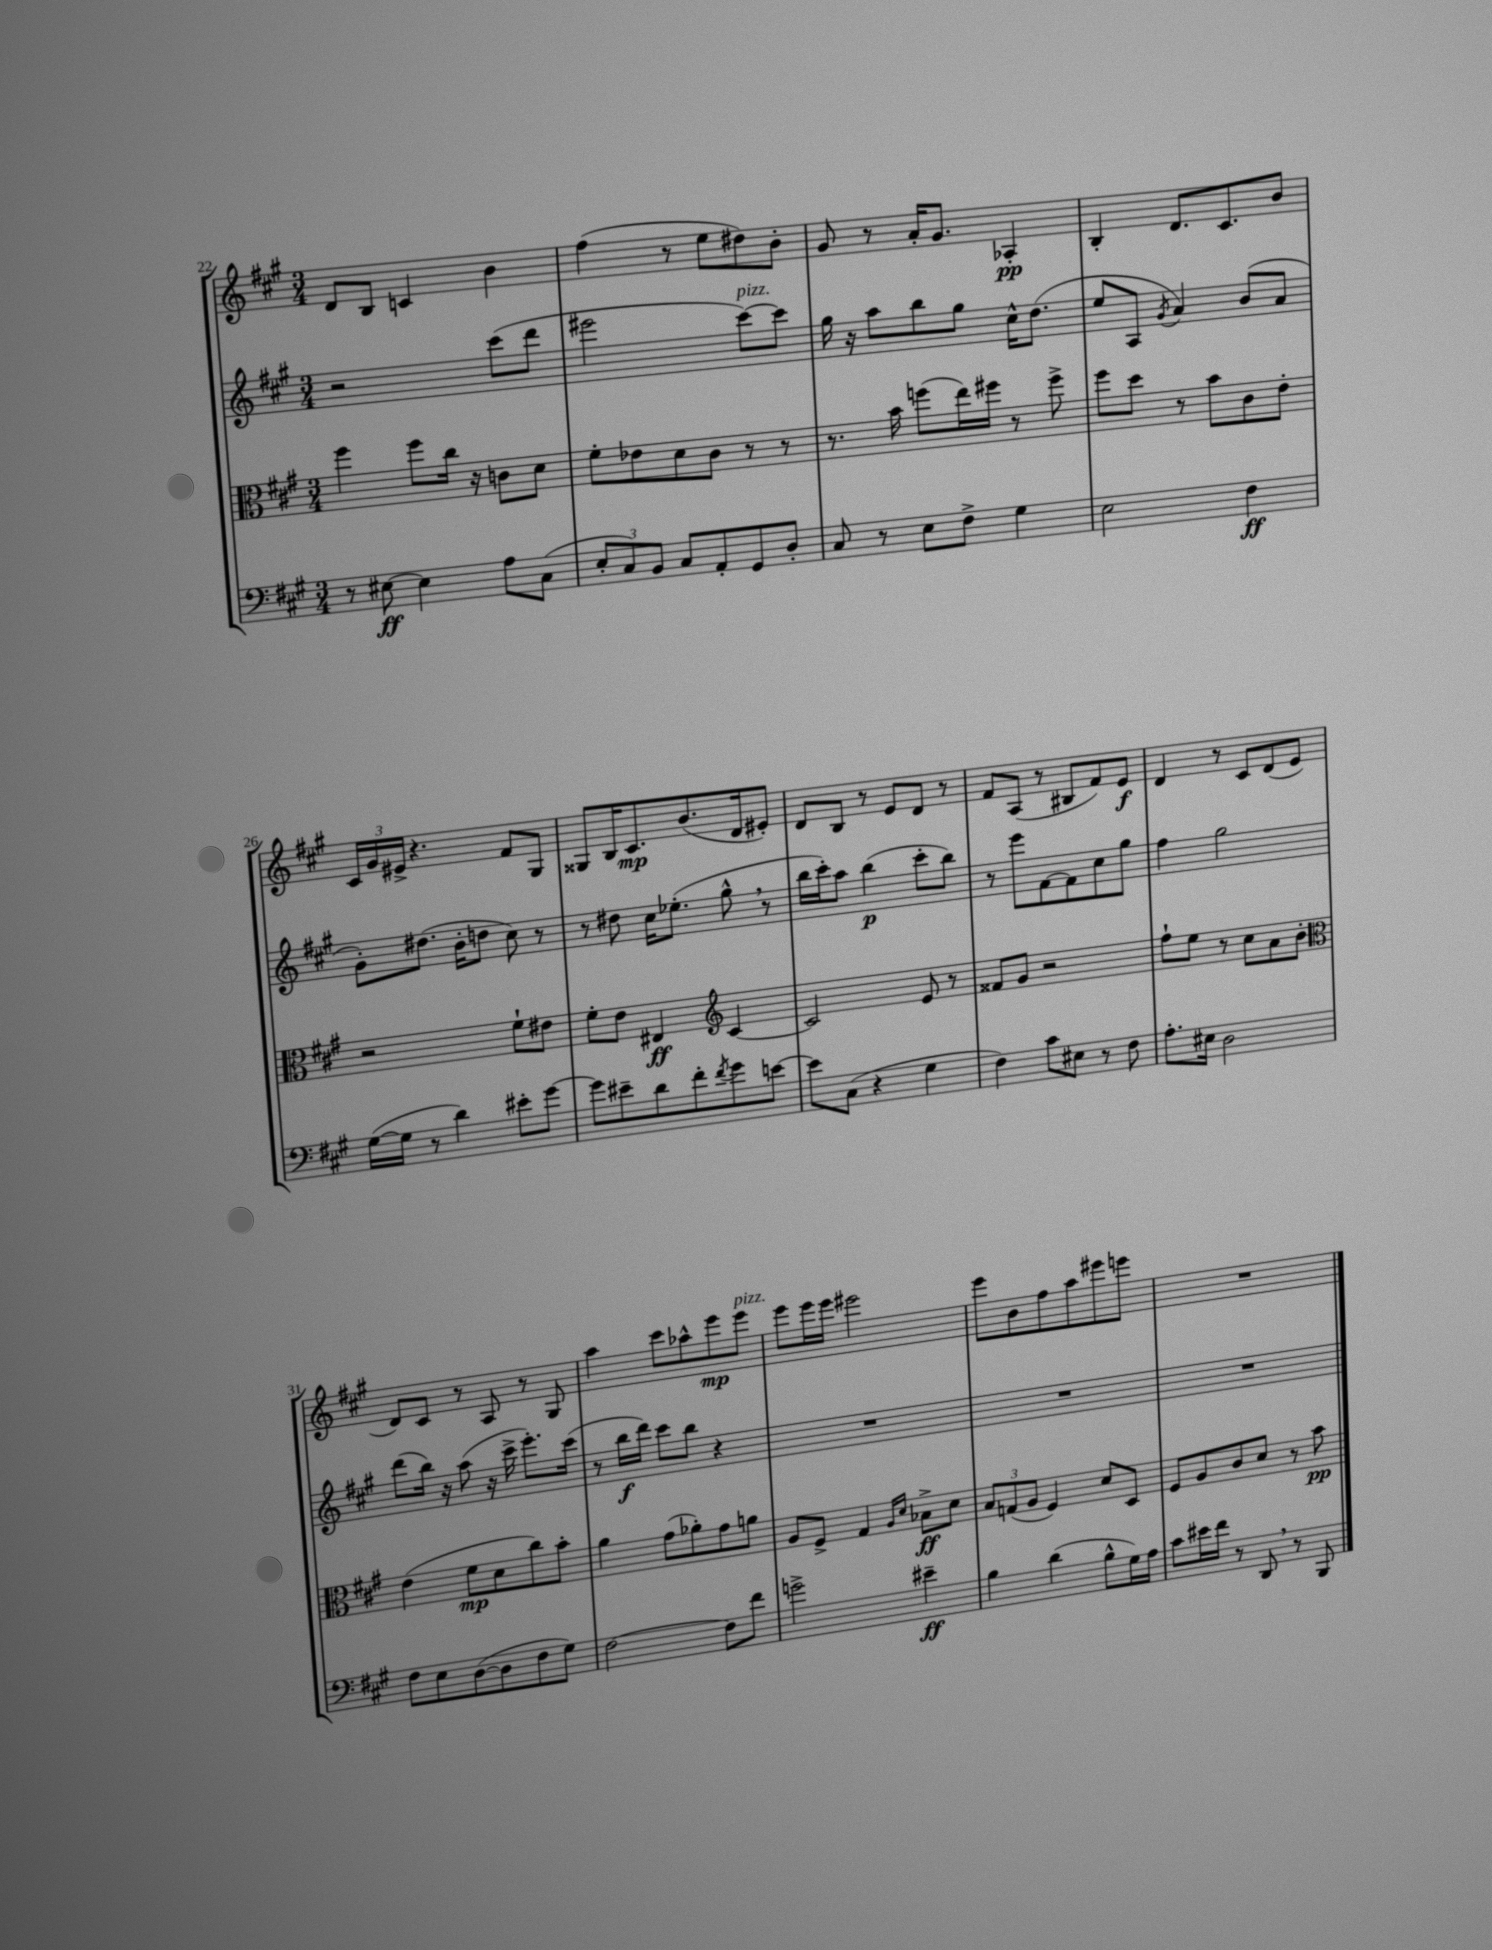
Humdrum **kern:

**kern	**kern	**kern	**kern
*staff4	*staff3	*staff2	*staff1
*clefF4	*clefC3	*clefG2	*clefG2
*k[f#c#g#]	*k[f#c#g#]	*k[f#c#g#]	*k[f#c#g#]
*M3/4	*M3/4	*M3/4	*M3/4
8r	4ff#	2r	8d
[8E#	.	.	8B
4E#]	8ff#	.	4c
.	16cc#	.	.
.	16r	.	.
8A	8c	(8ccc#	4b
(8C#	8d	8ddd	.
=	=	=	=
12E'	8f#'	2eee#	(4ff#
12C#)	.	.	.
.	8e-	.	.
12BB	.	.	.
8C#	8d	.	8r
8AA'	8c#	.	8ee
8GG#	8r	[8ccc#)	8dd#)
8D'	8r	8ccc#]	8b'
=	=	=	=
8C#	8.r	16gg#	8g#
.	.	16r	.
8r	.	8aa	8r
.	16b	.	.
8E	(8ff	8bb	16a'
.	.	.	8.g#
8F#^	16ee)	8gg#	.
.	16ff#	.	.
4G#	8r	16cc#^^	4A-'
.	.	(8.dd	.
.	8ff#^	.	.
=	=	=	=
2E	8ff#	8ee	4B'
.	8dd	8A	.
.	.	8qg#	.
.	8r	4a)	8.d
.	8b	.	.
.	.	.	8.c#
4F#	8c#	(8b	.
.	8e'	8a	8b
=	=	=	=
([16G#	2r	8g#')	24c#
.	.	.	24g#
16G#]	.	.	.
.	.	.	24e#^
8r	.	(8.dd#	4.r
4d)	.	.	.
.	.	16b'	.
.	.	8dd	.
8e#'	8f#`	8cc#)	8f#
[8g#	8e#	8r	8G#
=	=	=	=
8g#]	8f#'	8r	8G##
8e#~	8e	8dd#	16B
.	.	.	8.c#
8d	4E#	16cc#	.
.	.	(8.ee-'	.
8f#'	.	.	(8.b
*	*clefG2	*	*
8qf#	.	.	.
8g#	[4c#	8gg#^^	.
.	.	.	16d
[8e	.	8r	8e#')
=	=	=	=
8e]	2c#]	16bb	8d
.	.	16ccc#')	.
(8C#	.	8aa	8B
4r	.	(4bb	8r
.	.	.	8e
4G#	8e	8ccc#'	8d
.	8r	8bb)	8r
=	=	=	=
4F#)	8f##	8r	8f#
.	8g#	8eee	(8A
8c#	2r	[8f#	8r
8E#	.	8f#]	8B#
8r	.	8cc#	8f#)
8F#	.	8gg#	8e
=	=	=	=
8.A'	8ff#`	4ff#	4d
.	8ee	.	.
16E#	.	.	.
2D	8r	2gg#	8r
.	8cc#	.	8c#
.	8a	.	(8d
.	8b'	.	8e
=	=	=	=
*	*clefC3	*	*
8F#	(4e	(8ddd	8d)
8E	.	16bb)	8c#
.	.	16r	.
([8D	8f#	(8aa	8r
8D]	8d	16r	8A
.	.	16ccc#^	.
8F#	8cc#)	8.eee')	8r
8G#)	8b'	.	8G#
.	.	(16ccc#	.
=	=	=	=
[2F#	4a	8r	4aa
.	.	16bb	.
.	.	16ddd)	.
.	(8g#	8ccc#	8ccc#
.	8a-')	8bb	8aa-^^
8F#]	8g#	4r	8eee
8f#	8a	.	8eee
=	=	=	=
2g^	8A	2.r	8eee
.	8F#^	.	16eee
.	.	.	16eee
.	4G#	.	2eee#
.	16qqA	.	.
.	16qqd	.	.
4e#~	8B-^	.	.
.	8d	.	.
=	=	=	=
4B	12B	2.r	8eee
.	(12G	.	.
.	.	.	8b
.	12A	.	.
(4d	4F#)	.	8ff#
.	.	.	8aa
8B^^	8d	.	8eee#
16G#)	8D	.	8eee
16A	.	.	.
=	=	=	=
8c#	8F#	2.r	2.r
16e#	8A	.	.
16f#	.	.	.
8r	8c#	.	.
8DD	8d	.	.
8r	8r	.	.
8BBB	8b	.	.
==	==	==	==
*-	*-	*-	*-
